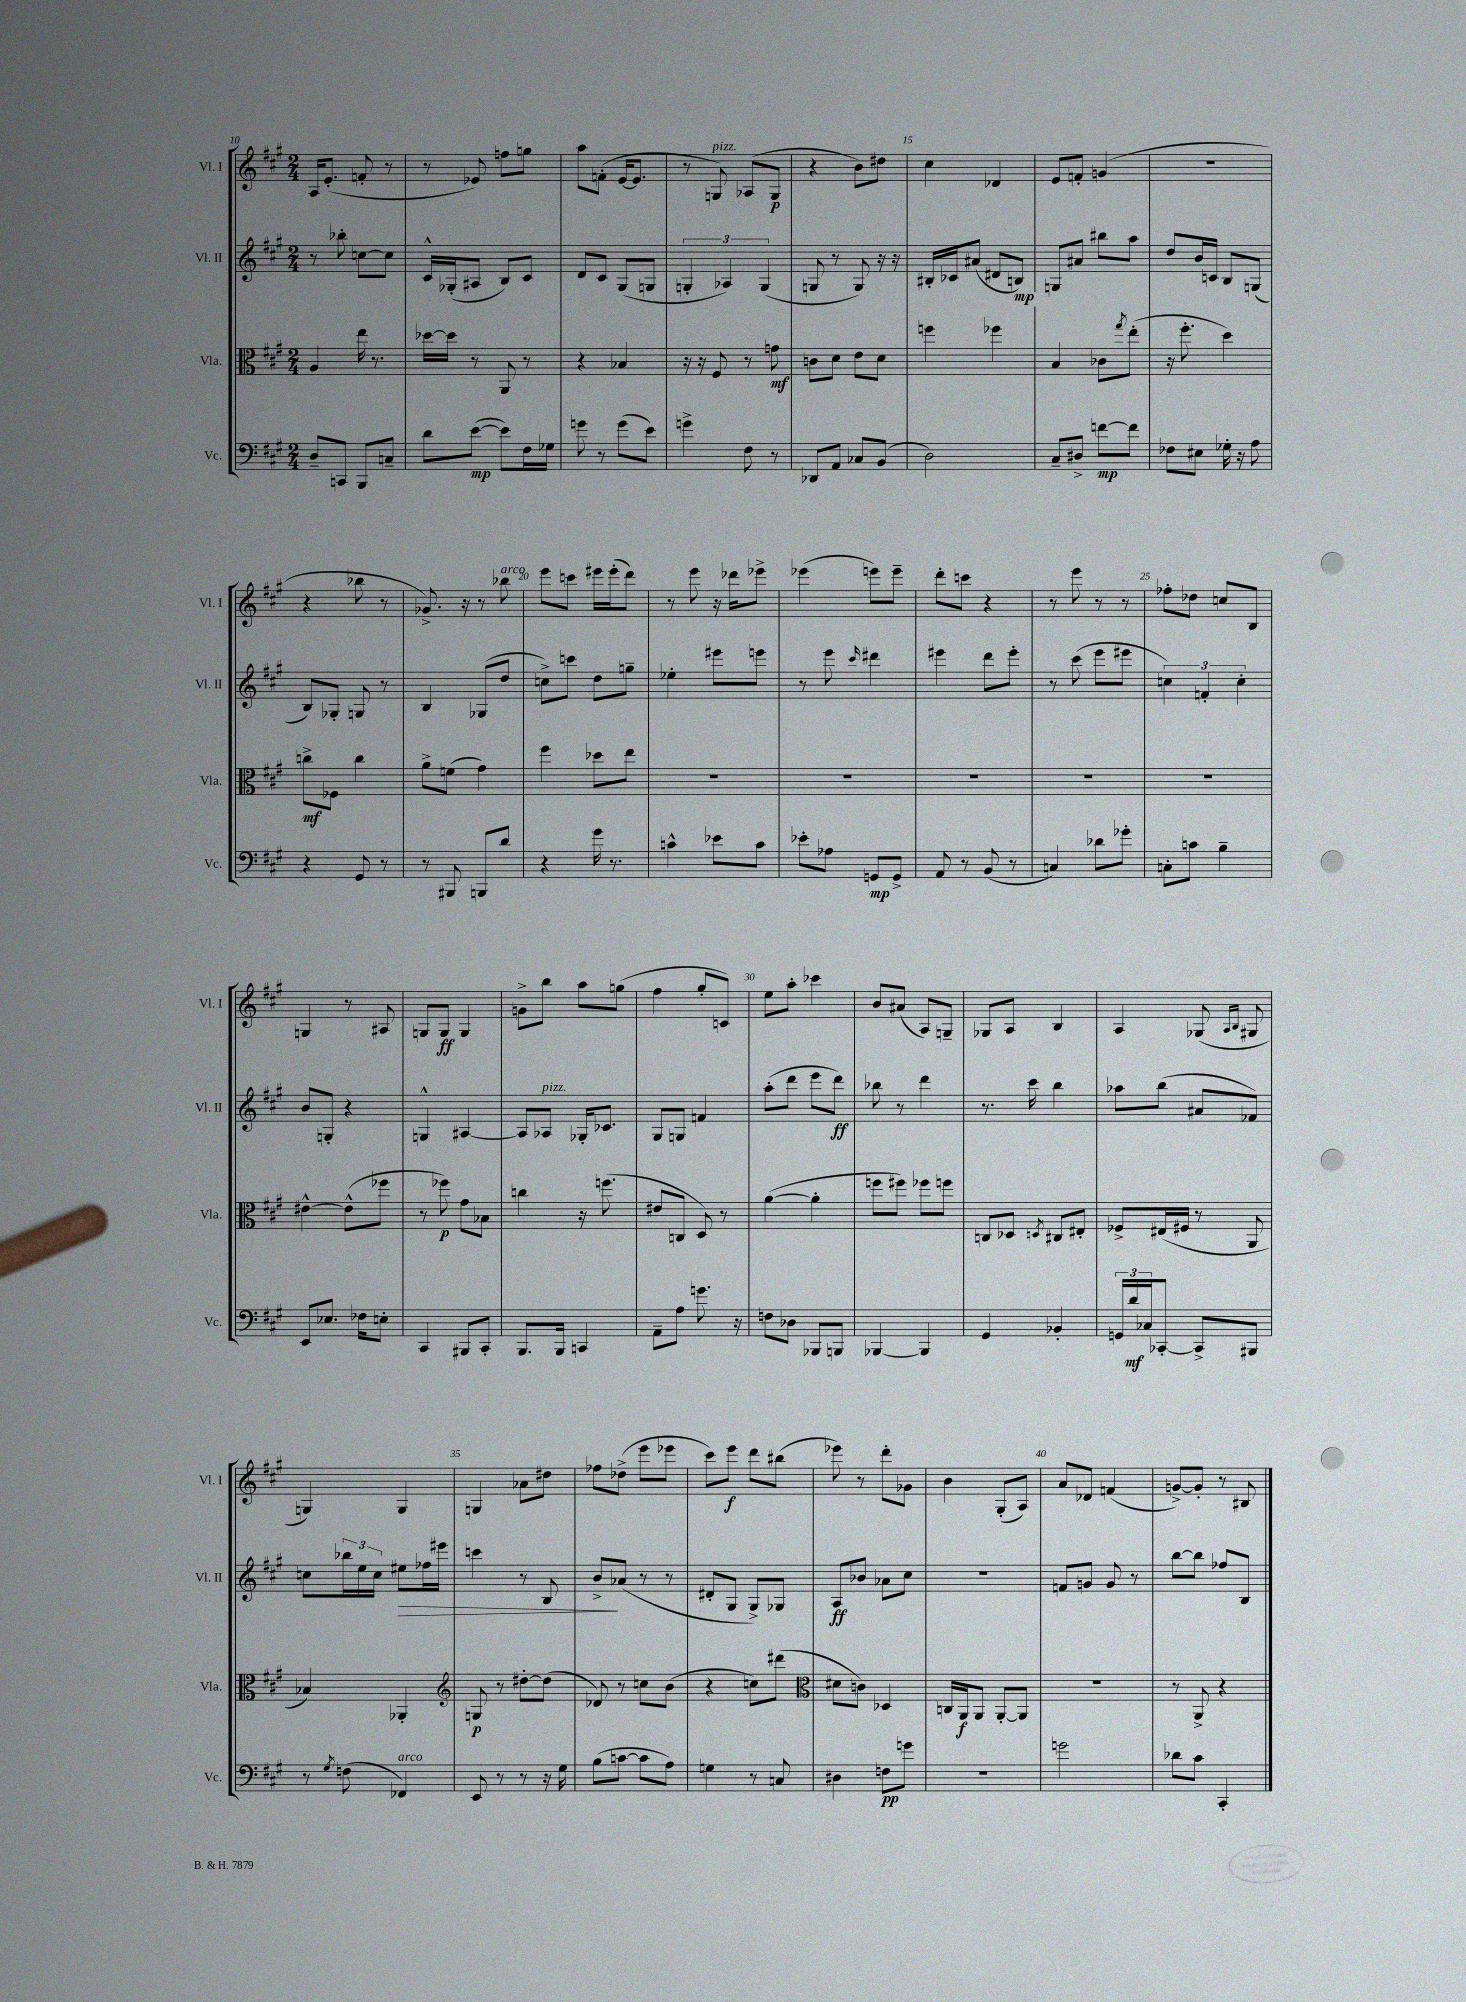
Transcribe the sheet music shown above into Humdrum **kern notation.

**kern	**kern	**kern	**kern
*staff4	*staff3	*staff2	*staff1
*clefF4	*clefC3	*clefG2	*clefG2
*k[f#c#g#]	*k[f#c#g#]	*k[f#c#g#]	*k[f#c#g#]
*M2/4	*M2/4	*M2/4	*M2/4
8D~	4A	8r	16A
.	.	.	(8.e'
8CC	.	8bb-'	.
8BBB	16ee	[8cc	8f'
.	8.r	.	.
8C~	.	8cc]	8r
=	=	=	=
8d	[16dd-	16c#^^	8r
.	16dd-]	(16G-'	.
([8e	8r	8A#	8e-)
8e])	8AA	8B)	8ff
16F#	8r	8c#	8gg
16G-	.	.	.
=	=	=	=
8g	4r	8d	8aa
8r	.	8c#	(8f'
(8g	4B-	(8G#	[16e
.	.	.	8.e]
8e)	.	8G	.
=	=	=	=
4g^	16r	6G'	8r
.	16r	.	.
.	8F#	.	8G)
.	.	6A-)	.
8F#	8r	.	(8A-
.	.	(6G	.
8r	8g	.	8G
=	=	=	=
8DD-	8c	8G	4r
8AA	8d	8r	.
8C-	8e	8G)	8b)
(8BB	8d	16r	8dd#
.	.	16r	.
=	=	=	=
2D)	4ff	16B#'	4cc#
.	.	16c-	.
.	.	(8a#	.
.	4ff-	8d#	4d-
.	.	8B)	.
=	=	=	=
8C#~	4B	8G	8e
8D#^	.	8a#	8f'
[8f	8c-	8bb#	(4g
.	8qgg#	.	.
8f]	(8ee'	8aa	.
=	=	=	=
8F-	16r	8dd	2r
.	8.ff#'	.	.
8E#	.	16b	.
.	.	16c	.
16G-'	4dd)	8B	.
16r	.	.	.
8A	.	(8G	.
=	=	=	=
4r	8cc^	8B)	4r
.	8F-	8G-'	.
8GG#	4cc	8G	8bb-
8r	.	8r	8r
=	=	=	=
8r	8a^	4B	8.g-^)
8BBB#	(8f	.	.
.	.	.	16r
8BBB	4g#)	(8G-	8r
8d	.	8dd	8bb-
=	=	=	=
4r	4ff#	8cc^)	8eee
.	.	8ccc	8ccc
16g#	8dd-	8dd	16eee#
8.r	.	.	(16eee#'
.	8ee	8gg~	8ddd)
=	=	=	=
4c^^	2r	4ee-'	8r
.	.	.	8eee
8e-	.	8eee#	16r
.	.	.	16ddd-
8c	.	8eee	8eee-^
=	=	=	=
8e-'	2r	8r	(4eee-
8A-	.	8eee	.
.	.	16qqccc#	.
8GG	.	4ddd#	8eee)
8GG^	.	.	8eee~
=	=	=	=
8AA	2r	4eee#	8ddd'
8r	.	.	8ccc
(8BB	.	8ddd	4r
8r	.	8eee#'	.
=	=	=	=
4C)	2r	8r	8r
.	.	(8ccc#	8eee
8d-	.	8eee	8r
8g-'	.	8eee#	8r
=	=	=	=
8C'	2r	6cc)	8ff-'
8c	.	.	8dd-
.	.	6f'	.
4B~	.	.	8cc
.	.	6cc'	.
.	.	.	8B
=	=	=	=
8EE	[4e#^^	8b	4G
8.E-	.	8G'	.
.	(8e#^^]	4r	8r
16F-	.	.	.
8E'	8ff-	.	8A#
=	=	=	=
4CC#	8r	4G^^	8G
.	8ff-)	.	8G
8BBB#	8g#	[4A#	4G
8CC#'	8B-	.	.
=	=	=	=
8.BBB	4cc	8A#]	8g^
.	.	8A-	8bb
16BBB	.	.	.
4CC	16r	16G-'	8aa
.	(8.ff	8.c-	.
.	.	.	(8gg
=	=	=	=
8AA~	8e#	8G#	4ff#
8A	8C	8G	.
8.g	8D)	4f	8gg#'
.	8r	.	8c)
16r	.	.	.
=	=	=	=
8F	([4a	(8aa'	8ee
8D-	.	8ddd	8aa'
8BBB-	4a']	8eee	4ccc-
8BBB	.	8ddd)	.
=	=	=	=
[4BBB-	8ff	8bb-	8b
.	8ff#)	8r	(8a#
4BBB-]	8ff-	4ddd	8A)
.	8ff	.	8G~
=	=	=	=
4GG#	8C	8.r	8G-
.	8D-	.	8A
.	.	16ccc#	.
.	8qD	.	.
4BB-'	8C#	4bb	4B
.	8E#'	.	.
=	=	=	=
24GG	8F-^	8aa-	4A
24d	.	.	.
24C-	.	.	.
[8CC-'	(16E#	(8bb	.
.	16F#	.	.
8CC-^]	8r	8a#	(8G-
.	.	.	16qqA
.	.	.	16qqB
8BBB#	8AA	8f-)	8G#
=	=	=	=
8r	4B-)	8cc	4G)
8qG#	.	.	.
(8F	.	24bb-	.
.	.	24ee	.
.	.	24cc	.
4FF-)	4AA-'	8ee#	4G
.	.	16ff-	.
.	.	16eee#	.
=	=	=	=
*	*clefG2	*	*
8EE	8G	4ccc	4G
8r	8r	.	.
8r	[8dd#'	8r	8a-
16r	(8dd#]	8B	8dd#
16G#	.	.	.
=	=	=	=
(8B	8d-)	8b^	8ff-
[8c	8r	(8a-	(8dd-^
8c]	8cc	8r	8eee
8A)	(8b	8r	8eee-
=	=	=	=
4G	4r	8d#'	8ccc#)
.	.	8G#	8eee
8r	8cc)	8G#^)	8ddd
8C	(8ddd#	8G-	(8bb#
=	=	=	=
*	*clefC3	*	*
4D#	8d#	8A	8eee-)
.	8c)	8b-	8r
8F	4D-	8a-	8ddd'
8g	.	8cc#	8g-
=	=	=	=
2r	16C	2r	4b
.	16AA	.	.
.	8AA	.	.
.	[8AA'	.	(8G#'
.	8AA]	.	8A)
=	=	=	=
2g	2r	8f	8a
.	.	8g	8d-
.	.	8g	(4f
.	.	8r	.
=	=	=	=
8d-	8r	[8bb	[8g^)
8c#	8AA^	8bb]	8g']
4CC#'	4r	8ff-	8r
.	.	8B	8B#
==	==	==	==
*-	*-	*-	*-
